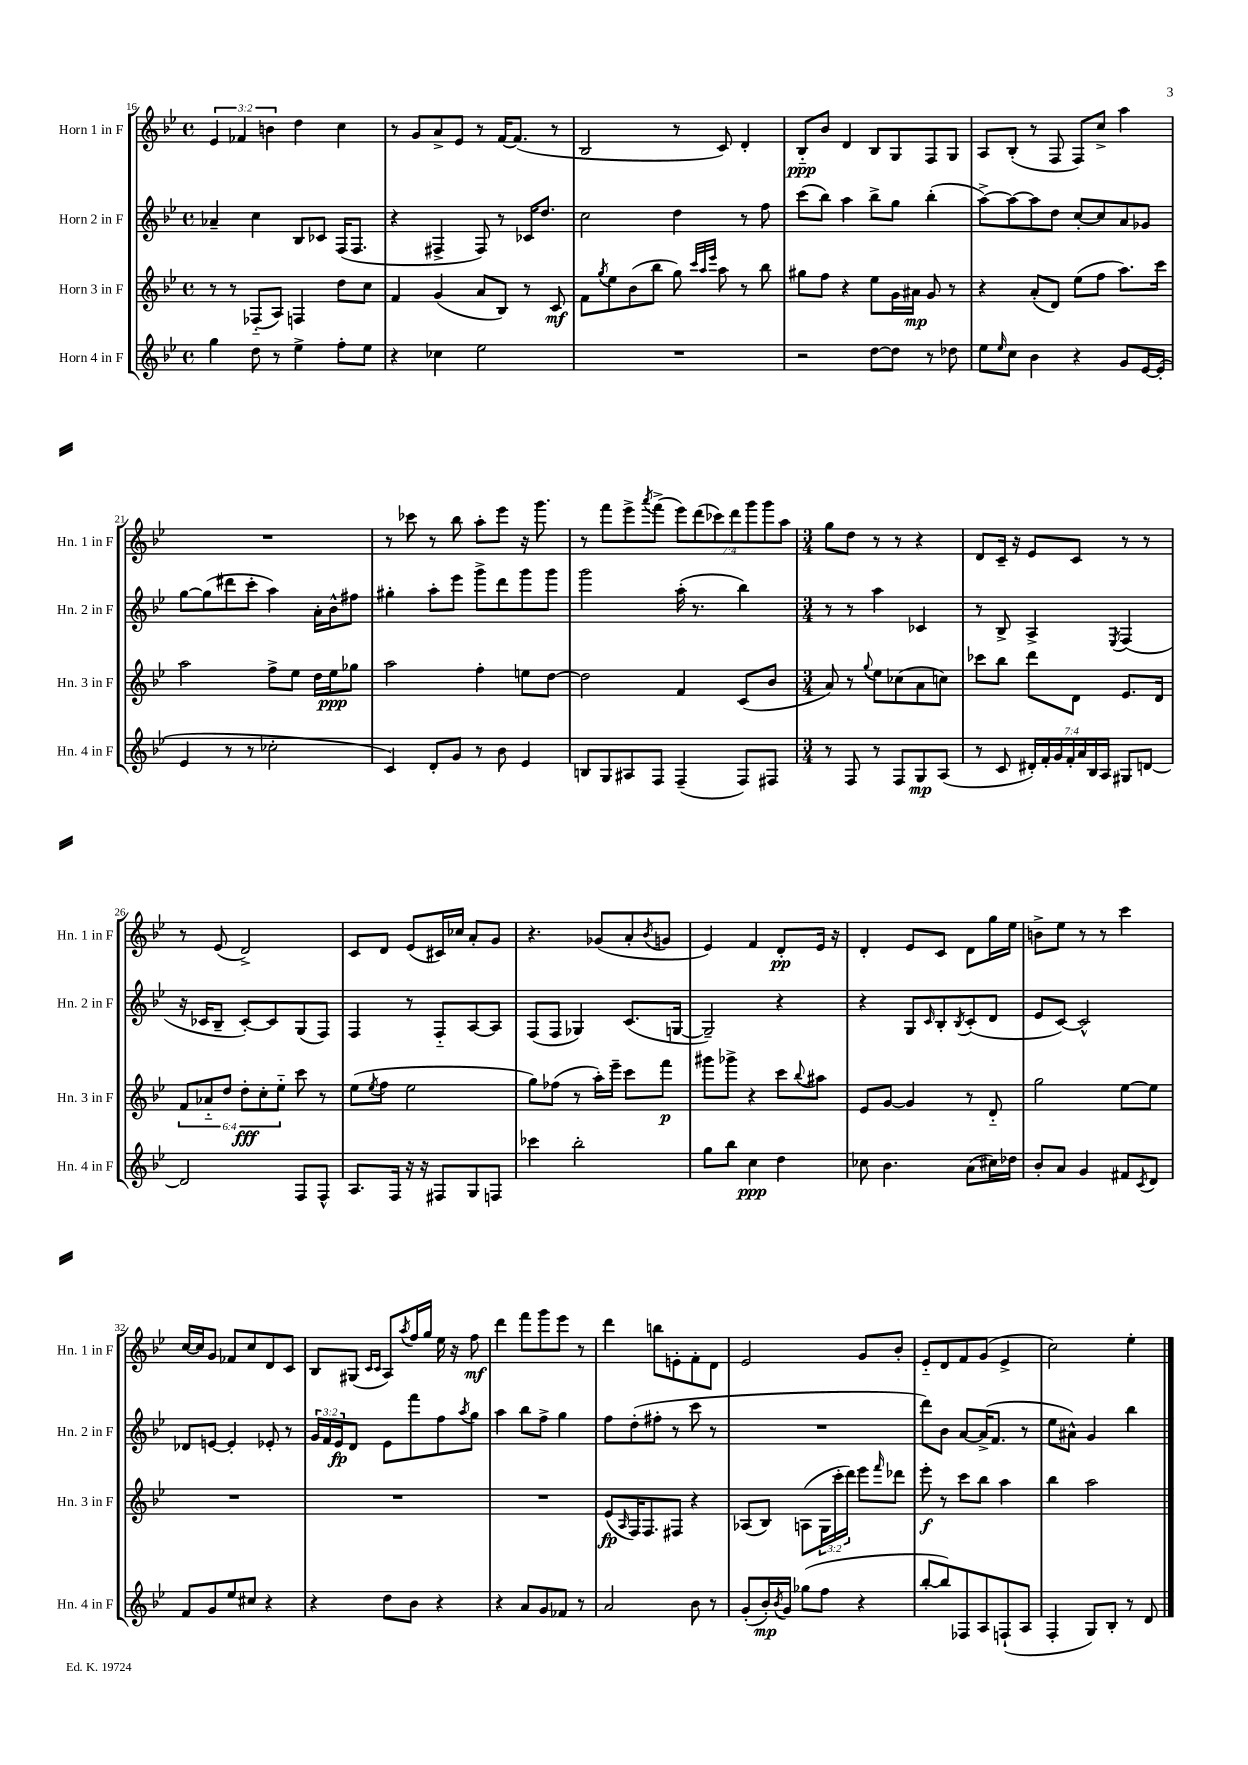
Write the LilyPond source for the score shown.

<<
\new StaffGroup <<
\new Staff = "s0" \with { instrumentName = "Horn 1 in F" shortInstrumentName = "Hn. 1 in F" } {
    \clef treble \key bes \major \defaultTimeSignature \time 4/4 \override Staff.TupletNumber.text = #tuplet-number::calc-fraction-text
    \tuplet 3/2 { ees'4 fes'4 b'4 } d''4 c''4 |
    r8 g'8 a'8-> ees'8 r8 f'16~ f'8.( r8 |
    bes2 r8 c'8) d'4-. |
    bes8-_\ppp bes'8 d'4 bes8 g8 f8 g8 |
    a8 bes8-.( r8 f8 f8) c''8-> a''4 |
    R1 |
    r8 ces'''8 r8 bes''8 a''8-. ees'''8 r16 g'''8. |
    r8 f'''8 ees'''8-> \acciaccatura { a'''8 } f'''8->( \tuplet 7/4 { ees'''8) d'''8( ces'''8) d'''8 g'''8 g'''8 a''8 } |
    \numericTimeSignature \time 3/4 g''8 d''8 r8 r8 r4 |
    d'8 c'16-- r16 ees'8 c'8 r8 r8 |
    r8 ees'8( d'2->) |
    c'8 d'8 ees'8( cis'16) ces''16 a'8-. g'8 |
    r4. ges'8( a'8-. \acciaccatura { bes'8 } g'8 |
    ees'4) f'4 d'8-.\pp ees'16 r16 |
    d'4-. ees'8 c'8 d'8 g''16 ees''16 |
    b'8-> ees''8 r8 r8 c'''4 |
    c''16~ c''16 g'8 fes'8 c''8 d'8 c'8 |
    bes8 gis8( \grace { c'16 c'16 } a8) \acciaccatura { a''8 } f''16 g''16 ees''16 r16 f''8\mf |
    d'''4 f'''8 g'''8 ees'''8 r8 |
    d'''4 b''8 e'8-. f'8-. d'8 |
    ees'2 g'8 bes'8-. |
    ees'8-_ d'8 f'8 g'8( ees'4-> |
    c''2) ees''4-. \bar "|." |
}
\new Staff = "s1" \with { instrumentName = "Horn 2 in F" shortInstrumentName = "Hn. 2 in F" } {
    \clef treble \key bes \major \defaultTimeSignature \time 4/4 \override Staff.TupletNumber.text = #tuplet-number::calc-fraction-text
    aes'4-- c''4 bes8 ces'8 f16( f8. |
    r4 fis4-> fis8) r8 ces'16 d''8. |
    c''2 d''4 r8 f''8 |
    c'''8( bes''8) a''4 bes''8-> g''8 bes''4-.( |
    a''8~->) a''8~ a''8 d''8 c''8~-. c''8 a'8 ges'8 |
    g''8~ g''8( dis'''8 c'''8-. a''4) a'16-. bes'16-^ fis''8 |
    gis''4-. a''8-. ees'''8 g'''8-> d'''8 g'''8 g'''8 |
    g'''2 a''16-.( r8. bes''4) |
    \numericTimeSignature \time 3/4 r8 r8 a''4 ces'4 |
    r8 bes8-> a4-> \acciaccatura { ees8 } f4( |
    r16 ces'16 bes8-- ces'8~-.) ces'8 g8( f8) |
    f4 r8 f8-_ a8~ a8 |
    f8( f8 ges4) c'8.( g16~ |
    g2--) r4 |
    r4 g8 \grace { c'16 } bes8-. \acciaccatura { bes8 } c'8-.( d'8 |
    ees'8 c'8~) c'2-^ |
    des'8 e'8~ e'4-. ees'8-. r8 |
    \tuplet 3/2 { g'16 f'16 ees'16\fp } d'8 ees'8 f'''8 f''8 \acciaccatura { a''8 } g''8 |
    a''4 bes''8 f''8-> g''4 |
    f''8 d''8-.( fis''8-. r8 c'''8 r8 |
    R2. |
    d'''8) bes'8 a'8~ a'16->( f'8. r8 |
    ees''8 ais'8-^) g'4 bes''4 \bar "|." |
}
\new Staff = "s2" \with { instrumentName = "Horn 3 in F" shortInstrumentName = "Hn. 3 in F" } {
    \clef treble \key bes \major \defaultTimeSignature \time 4/4 \override Staff.TupletNumber.text = #tuplet-number::calc-fraction-text
    r8 r8 fes8-_( a8) f4 d''8 c''8 |
    f'4 g'4( a'8 bes8) r8 c'8\mf |
    f'8 \acciaccatura { g''8 } ees''8 bes'8( bes''8 g''8) \grace { c'''32 a''32 ees'''32 } a''8 r8 bes''8 |
    gis''8 f''8 r4 ees''8 g'16 ais'16\mp g'8 r8 |
    r4 a'8-.( d'8) ees''8( f''8 a''8.) c'''16 |
    a''2 f''8-> ees''8 d''16 ees''16\ppp ges''8 |
    a''2 f''4-. e''8 d''8~ |
    d''2 f'4 c'8( bes'8 |
    \numericTimeSignature \time 3/4 a'8) r8 \appoggiatura { g''8 } ees''8 ces''8( a'8 c''8) |
    ces'''8 bes''8 d'''8 d'8 ees'8. d'16 |
    \tuplet 6/4 { f'8 aes'8-_ d''8 d''8-.\fff c''8-. ees''8-_ } c'''8 r8 |
    ees''8( \acciaccatura { ees''8 } f''8 ees''2 |
    g''8) fes''8( r8 a''16-.) ees'''16-- c'''8 f'''8\p |
    gis'''8 ges'''8-> r4 c'''8 \appoggiatura { bes''8 } ais''8 |
    ees'8 g'8~ g'4 r8 d'8-_ |
    g''2 ees''8~ ees''8 |
    R2. |
    R2. |
    R2. |
    ees'8\fp( \grace { a16 } f16) f8. fis8 r4 |
    aes8( bes8) a8( \tuplet 3/2 { g16 c'''16-. d'''16) } ees'''8 \grace { f'''16 } des'''8 |
    ees'''8-.\f r8 c'''8 bes''8 a''4 |
    bes''4 a''2 \bar "|." |
}
\new Staff = "s3" \with { instrumentName = "Horn 4 in F" shortInstrumentName = "Hn. 4 in F" } {
    \clef treble \key bes \major \defaultTimeSignature \time 4/4 \override Staff.TupletNumber.text = #tuplet-number::calc-fraction-text
    g''4 d''8 r8 ees''4-> f''8-. ees''8 |
    r4 ces''4 ees''2 |
    R1 |
    r2 d''8~ d''8 r8 des''8 |
    ees''8 \grace { ees''16 } c''8 bes'4 r4 g'8 ees'16~ ees'16-.( |
    ees'4 r8 r8 ces''2-. |
    c'4) d'8-. g'8 r8 bes'8 ees'4 |
    b8 g8 ais8 f8 f4--( f8) fis8 |
    \numericTimeSignature \time 3/4 r8 f8 r8 f8 g8\mp a8( |
    r8 c'8 \tuplet 7/4 { dis'16-.) f'16-. g'16 f'16-. a'16 bes16 a16 } gis8 d'8~ |
    d'2 f8 f8-^ |
    a8. f16 r16 r16 fis8 g8 f8 |
    ces'''4 bes''2-. |
    g''8 bes''8 c''4\ppp d''4 |
    ces''8 bes'4. a'8( cis''16) des''16 |
    bes'8-. a'8 g'4 fis'8 \acciaccatura { c'8 } d'8 |
    f'8 g'8 ees''8 cis''8 r4 |
    r4 d''8 bes'8 r4 |
    r4 a'8 g'8 fes'8 r8 |
    a'2 bes'8 r8 |
    g'8-.( bes'16-.\mp) \acciaccatura { bes'8 } g'16 ges''8( f''8 r4 |
    bes''8~-. bes''8) fes8 a8 f8-!( a8 |
    f4-. g8) bes8-. r8 d'8 \bar "|." |
}
>>
>>
\layout { \context { \Score currentBarNumber = #16 } }
